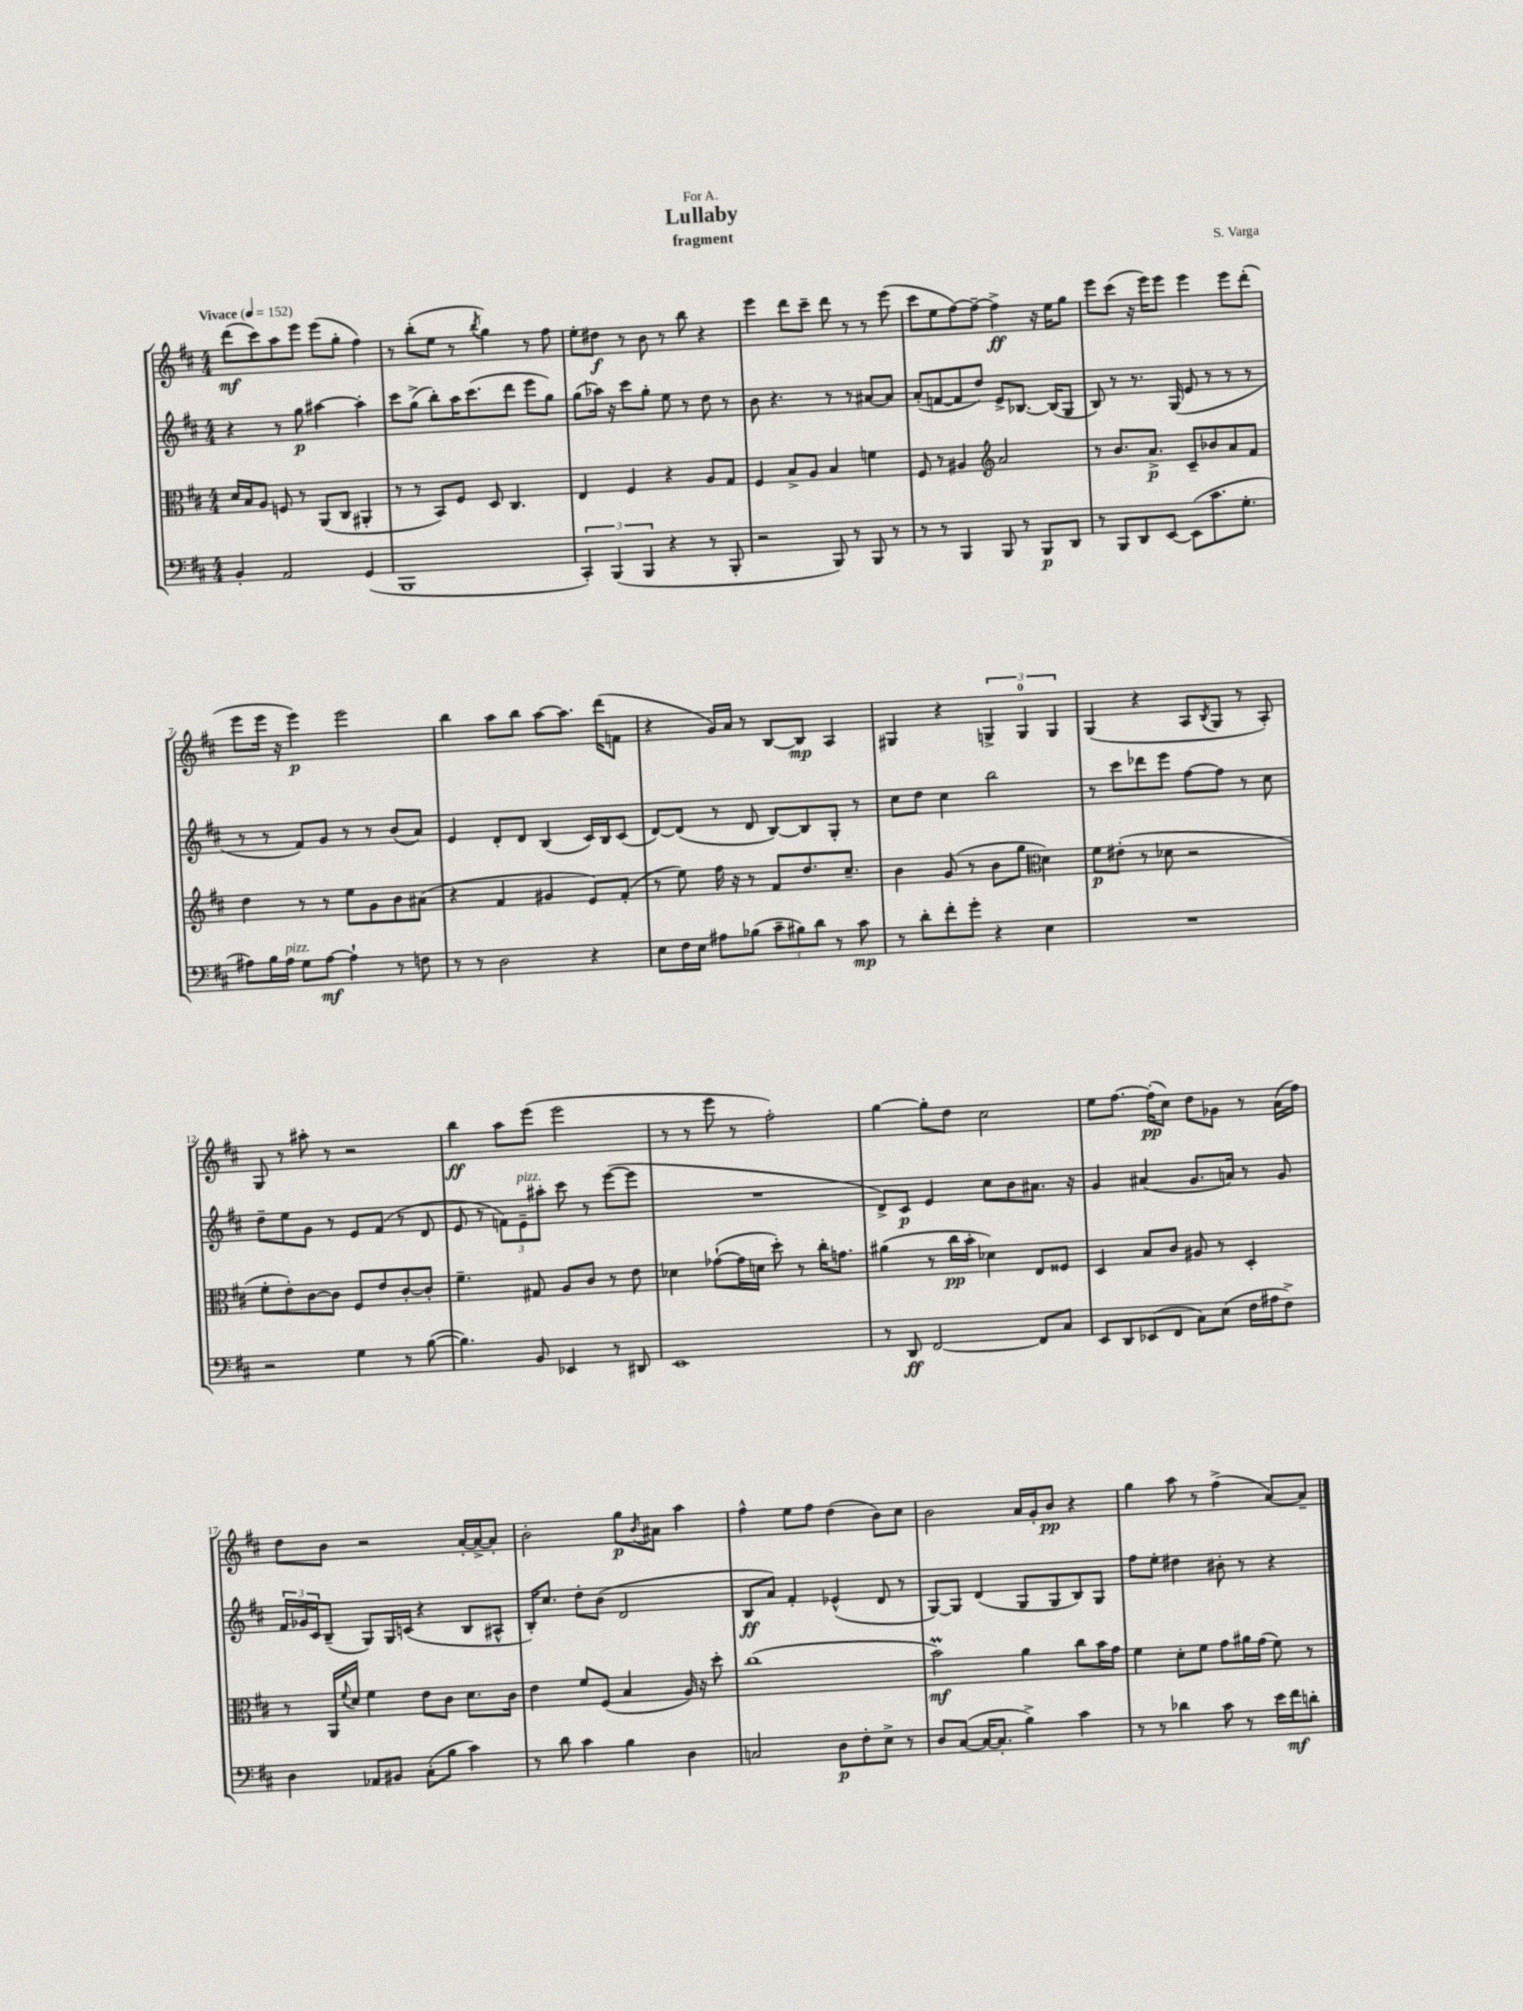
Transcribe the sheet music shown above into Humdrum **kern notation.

**kern	**kern	**kern	**kern
*staff4	*staff3	*staff2	*staff1
*clefF4	*clefC3	*clefG2	*clefG2
*k[f#c#]	*k[f#c#]	*k[f#c#]	*k[f#c#]
*M4/4	*M4/4	*M4/4	*M4/4
*MM152	*MM152	*MM152	*MM152
4BB'	16d	4r	(8ddd
.	16B	.	.
.	8A	.	8ccc#)
2AA	8F	8r	8aa
.	8r	8gg	8eee
.	(8AA	[4aa#	(8eee
.	8C#	.	8gg'
(4GG	4AA#'	4aa#']	4ff#)
=	=	=	=
1BBB	8r	8ccc#	8r
.	8r	(8gg^	(8bb'
.	8BB)	8bb')	8ee
.	8F#	16aa	8r
.	.	(8.ccc#	.
.	.	.	8qbb
.	8D	.	4gg)
.	4.C#	8ddd	.
.	.	8eee	8r
.	.	8gg)	8ff#
=	=	=	=
6CC#')	4E	(8gg	8ee'
.	.	16aa-)	8dd#
(6BBB	.	.	.
.	.	16r	.
.	4F#	8ccc#	8r
6BBB	.	.	.
.	.	8gg'	8b
4r	4r	8ee	8r
.	.	8r	8bb
8r	8A	8dd	4r
8BBB'	8G	8r	.
=	=	=	=
2r	4F#	8b	4eee
.	.	4.r	.
.	8B^	.	8ddd
.	8A	.	8ccc#~
8BBB)	4B	8r	8ddd
8r	.	8r	8r
8BBB	4f	[8a#	8r
8r	.	8a#]	(8eee
=	=	=	=
8r	8F#	(8a'	8ccc#
8r	8r	[8f	8ee
4BBB	4A#	8f]	[8ff#)
.	.	8dd)	8ff#~_
*	*clefG2	*	*
8BBB	2a	8e^	4ff#^]
8r	.	[8.B-	.
8BBB	.	.	16r
.	.	(16B-]	16ee
8DD	.	8G	8gg
=	=	=	=
8r	8r	8B)	8eee
8BBB	8.b	8r	(8ccc#
8DD	.	8.r	16r
.	8.a^	.	16eee)
[8EE	.	.	8eee
.	.	(16G	.
(8EE]	8c#~	8e	4eee
8.c#	8b-	8r	.
.	8a	8r	8eee
8.G'	.	.	.
.	8f#	8r	(8ddd'
=	=	=	=
8A#)	4dd	8r	8eee
16B	.	8r	16eee
16A#	.	.	16r
8G	8r	8f#)	4eee)
[8A#	8r	8g	.
4A#`]	8ee	8r	2eee
.	8g	8r	.
8r	8b	(8b	.
8F	(8a#	8a)	.
=	=	=	=
8r	4r	4e	4bb
8r	.	.	.
2D	4f#	8d'	8aa
.	.	8d	8bb
.	4g#	(4B	[8aa
.	.	.	8.aa]
4r	8e)	16c#)	.
.	.	16B	(16ddd
.	(8f#'	(8c#	8f
=	=	=	=
8E	8r	[8d)	4r
16F#	8ee)	(8d]	.
16E	.	.	.
8A#	16ff#	8r	16g)
.	16r	.	16a
(8B-	8r	8d	8r
12c#~	8f#	[8B)	[8B
12B#)	.	.	.
.	8.dd	8B]	8B]
12d	.	.	.
8r	.	8G'	4A
.	8.cc#~	.	.
8c#	.	8r	.
=	=	=	=
8r	4b	8cc#	4G#
8d'	.	8dd	.
8f#'	(8g	4cc#	4r
8g'	8r	.	.
4r	8b	2bb	6G^
.	8gg	.	.
.	.	.	6G
*	*clefC3	*	*
4E	4d)	.	.
.	.	.	6G
=	=	=	=
1r	8f#	8r	(4G
.	(8e#'	8ccc#	.
.	8r	8ddd-	4r
.	8d-	8eee	.
.	2r	[8ff#	8A
.	.	.	8qB
.	.	8ff#]	8G
.	.	8r	8r
.	.	8cc#	8A')
=	=	=	=
2r	8f#'	8dd~	8G
.	8e')	8ee	8r
.	[8c#	8g	8aa#'
.	8c#]	8r	8r
4G	8F#	8e	2r
.	8e	(8f#	.
8r	[8c#'	8r	.
([8B	8c#']	8d	.
=	=	=	=
4.B])	4.f#~	8e	4bb
.	.	8r	.
.	.	12f)	8aa
.	.	12e~	.
8BB	8G#	.	(8eee
.	.	12aa#'	.
4EE-	8A	8ccc#	2eee
.	8c#	8r	.
8r	8r	([8eee	.
8DD#	8e	8eee]	.
=	=	=	=
1EE	4d-	1r	8r
.	.	.	8r
.	([8g-`	.	8eee
.	16g-]	.	8r
.	16d	.	.
.	8dd')	.	2ff#')
.	8r	.	.
.	16cc#'	.	.
.	8.g	.	.
=	=	=	=
8r	(4a#	8d^)	[4gg
8DD	.	8c#	.
[2FF#	8r	4e	8gg']
.	16cc#	.	8dd
.	16b'	.	.
.	4d-)	8cc#	2cc#
.	.	8b	.
8FF#]	8E	8.a#	.
8C#	8F##	.	.
.	.	16r	.
=	=	=	=
8EE	4D	4g	8ee
8DD	.	.	[8.ff#
(8EE-	8B	(4a#	.
.	.	.	(16ff#']
8FF#	8c#	.	8cc#)
8C#)	8A#	8.g	8dd
(8E	8r	.	8g-
.	.	16a)	.
16F#	4D'	8r	8r
16A#	.	.	.
8F#^)	.	8g	(16a
.	.	.	16ff#)
=	=	=	=
4D	8r	24f#	8dd
.	.	24g-	.
.	.	24c#	.
.	16AA	(8B~	8b
.	8qqf#	.	.
.	16d	.	.
8AA-	4f#	8G)	2r
8BB#	.	16G	.
.	.	(16c	.
(8C#'	8e	4r	.
8B	8c#	.	.
4c#)	8.d	8B	[16a'
.	.	.	16a^_
.	.	8A#^^	8a']
.	16c#	.	.
=	=	=	=
8r	4e	16B')	2b'
.	.	8.cc#	.
8d	.	.	.
4c#	8f#	8dd'	.
.	(8F#	(8b	.
4B	4B	2d	8gg
.	.	.	8qb
.	.	.	8a#
4D	16A)	.	4aa
.	16r	.	.
.	8dd'	.	.
=	=	=	=
2C	(1cc#	8B	4ff#^^
.	.	8a)	.
.	.	4f#'	8ee
.	.	.	8ff#
8D	.	(4e-^^	(4dd
8F#'	.	.	.
8E^	.	8d	8b)
8r	.	8r	8cc#
=	=	=	=
8D	2b)	[8G)	2b
([8C#	.	8G]	.
16C#_	.	(4d	.
8.C#']	.	.	.
4B^)	4a	8G	16a
.	.	.	16g'
.	.	8G	8b
4c#	8cc#	8B)	4r
.	16b	8G	.
.	16g	.	.
=	=	=	=
8r	4f#	8ff#	4gg
8r	.	8ee'	.
4d-	8d'	4dd#	8aa
.	8f#	.	8r
8c#	8g	8b#'	(4ff#^
8r	16a#	8r	.
.	(16g	.	.
16e	8f#)	4r	[8a)
16f#	.	.	.
8d'	8r	.	8a~]
==	==	==	==
*-	*-	*-	*-
